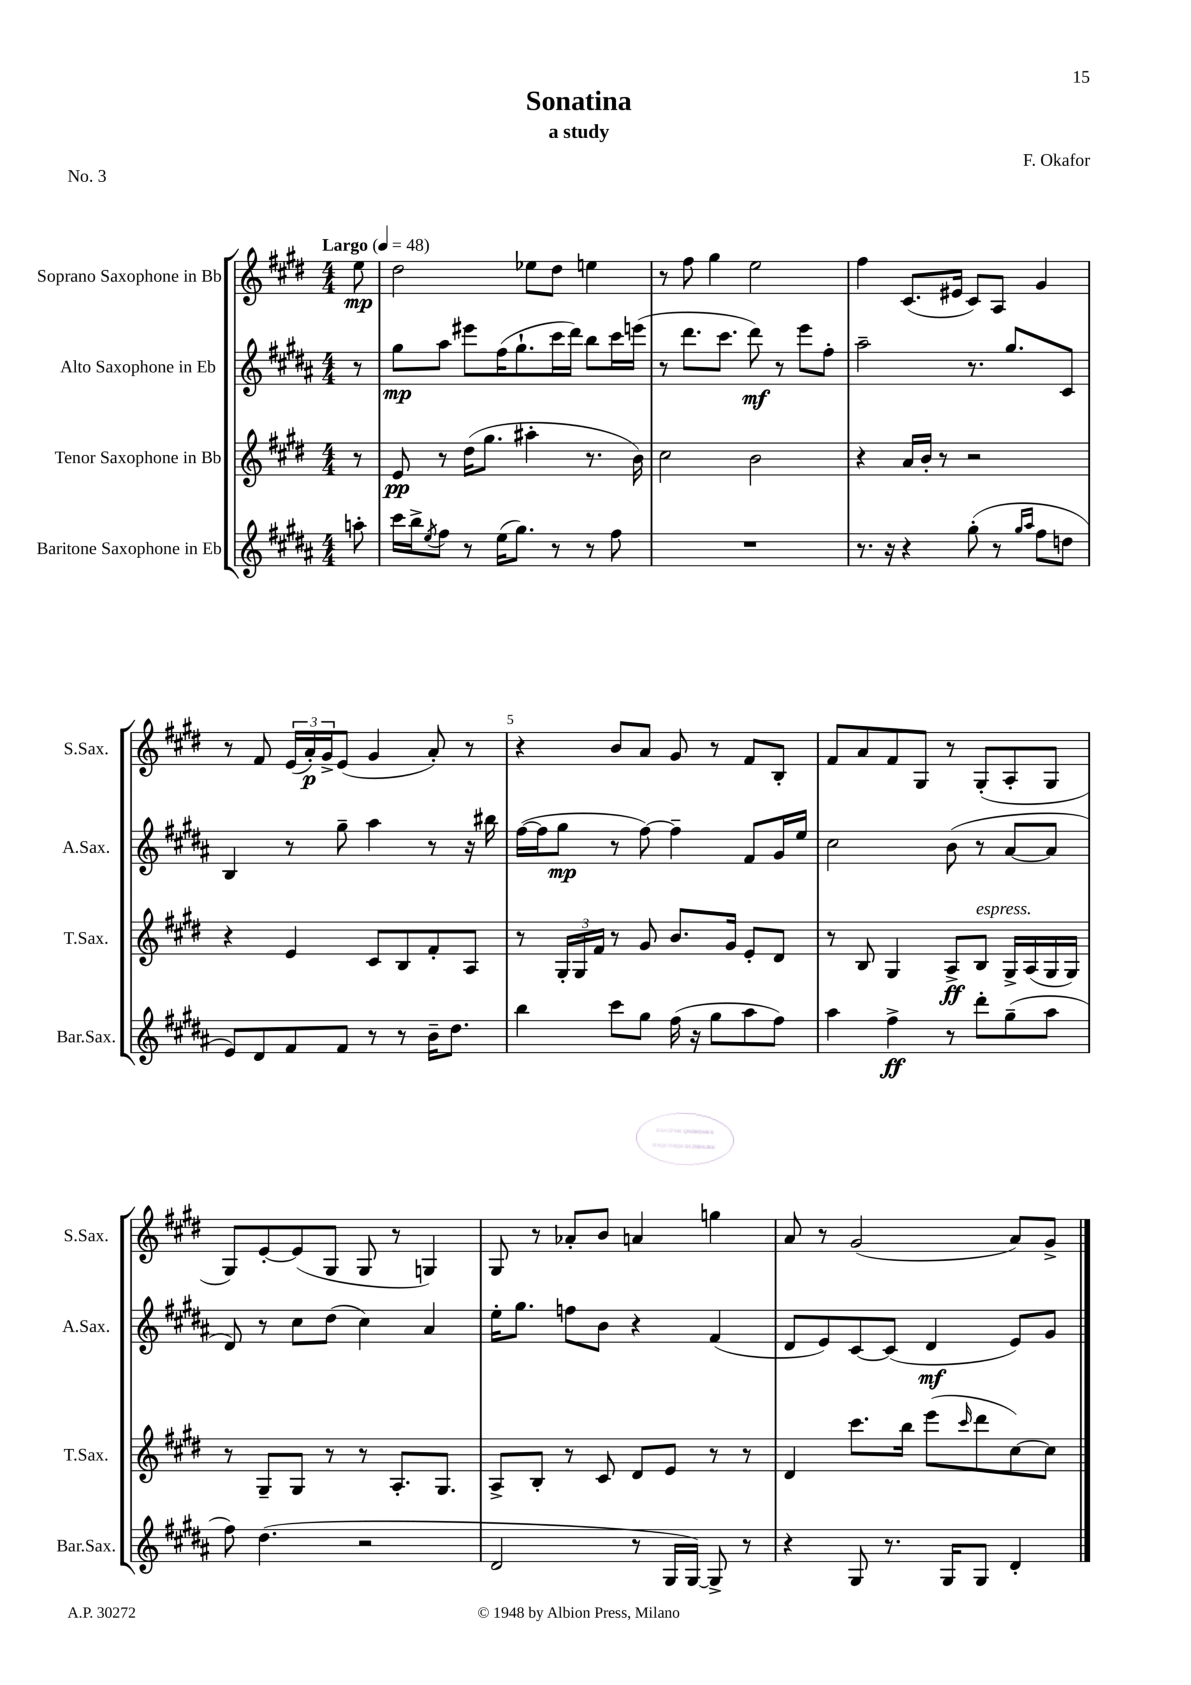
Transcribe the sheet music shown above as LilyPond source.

\header { title = "Sonatina" composer = "F. Okafor" subtitle = "a study" piece = "No. 3" }
<<
\new StaffGroup <<
\new Staff = "s0" \with { instrumentName = "Soprano Saxophone in Bb" shortInstrumentName = "S.Sax." } {
    \clef treble \key e \major \numericTimeSignature \time 4/4 \partial 8 \tempo "Largo" 4 = 48
    e''8\mp |
    dis''2 ees''8 dis''8 e''4 |
    r8 fis''8 gis''4 e''2 |
    fis''4 cis'8.( eis'16 cis'8) a8 gis'4 |
    r8 fis'8 \tuplet 3/2 { e'16( a'16-.\p) gis'16-> } e'8( gis'4 a'8-.) r8 |
    r4 b'8 a'8 gis'8 r8 fis'8 b8-. |
    fis'8 a'8 fis'8 gis8 r8 gis8-.( a8-. gis8 |
    gis8) e'8~-. e'8( gis8 gis8 r8 g4) |
    gis8 r8 aes'8-. b'8 a'4 g''4 |
    a'8 r8 gis'2( a'8) gis'8-> \bar "|." |
}
\new Staff = "s1" \with { instrumentName = "Alto Saxophone in Eb" shortInstrumentName = "A.Sax." } {
    \clef treble \key b \major \numericTimeSignature \time 4/4 \partial 8
    r8 |
    gis''8\mp ais''8 eis'''8 fis''16( gis''8.-! cis'''16 dis'''16) b''8 cis'''16 e'''16( |
    r8 dis'''8. cis'''8. dis'''8\mf) r8 e'''8 fis''8-. |
    ais''2-- r8. gis''8. cis'8 |
    b4 r8 gis''8-- ais''4 r8 r16 bis''16 |
    fis''16~( fis''16 gis''8\mp r8 fis''8~) fis''4-- fis'8 gis'16 e''16 |
    cis''2 b'8( r8 ais'8~ ais'8 |
    dis'8) r8 cis''8 dis''8( cis''4) ais'4 |
    e''16-. gis''8. f''8 b'8 r4 fis'4( |
    dis'8 e'8) cis'8~ cis'8( dis'4\mf e'8) gis'8 \bar "|." |
}
\new Staff = "s2" \with { instrumentName = "Tenor Saxophone in Bb" shortInstrumentName = "T.Sax." } {
    \clef treble \key e \major \numericTimeSignature \time 4/4 \partial 8
    r8 |
    e'8\pp r8 dis''16( gis''8. ais''4-. r8. b'16) |
    cis''2 b'2 |
    r4 a'16 b'16-. r8 r2 |
    r4 e'4 cis'8 b8 fis'8-. a8 |
    r8 \tuplet 3/2 { gis16-. gis16 fis'16 } r8 gis'8 b'8. gis'16 e'8-. dis'8 |
    r8 b8 gis4 a8->\ff b8^\markup { \italic "espress." } gis16-> a16( gis16 gis16) |
    r8 gis8-- gis8 r8 r8 a8.-. gis8. |
    a8-> b8-. r8 cis'8 dis'8 e'8 r8 r8 |
    dis'4 cis'''8. b''16 e'''8( \grace { cis'''16 } dis'''8 cis''8~) cis''8 \bar "|." |
}
\new Staff = "s3" \with { instrumentName = "Baritone Saxophone in Eb" shortInstrumentName = "Bar.Sax." } {
    \clef treble \key b \major \numericTimeSignature \time 4/4 \partial 8
    a''8-. |
    cis'''16 b''16-> \acciaccatura { e''8 } fis''8 r8 e''16( gis''8.) r8 r8 fis''8 |
    R1 |
    r8. r16 r4 gis''8-.( r8 \grace { gis''16 ais''16 } fis''8 d''8 |
    e'8) dis'8 fis'8 fis'8 r8 r8 b'16-- dis''8. |
    b''4 cis'''8 gis''8 fis''16( r16 gis''8 ais''8 fis''8) |
    ais''4 fis''4->\ff r8 dis'''8-. gis''8--( ais''8 |
    fis''8) dis''4.( r2 |
    dis'2 r8 gis16 gis16~) gis8-> r8 |
    r4 gis8 r8. gis16 gis8 dis'4-. \bar "|." |
}
>>
>>
\layout { \context { \Score \override BarNumber.break-visibility = ##(#f #t #t) barNumberVisibility = #(every-nth-bar-number-visible 5) } }
